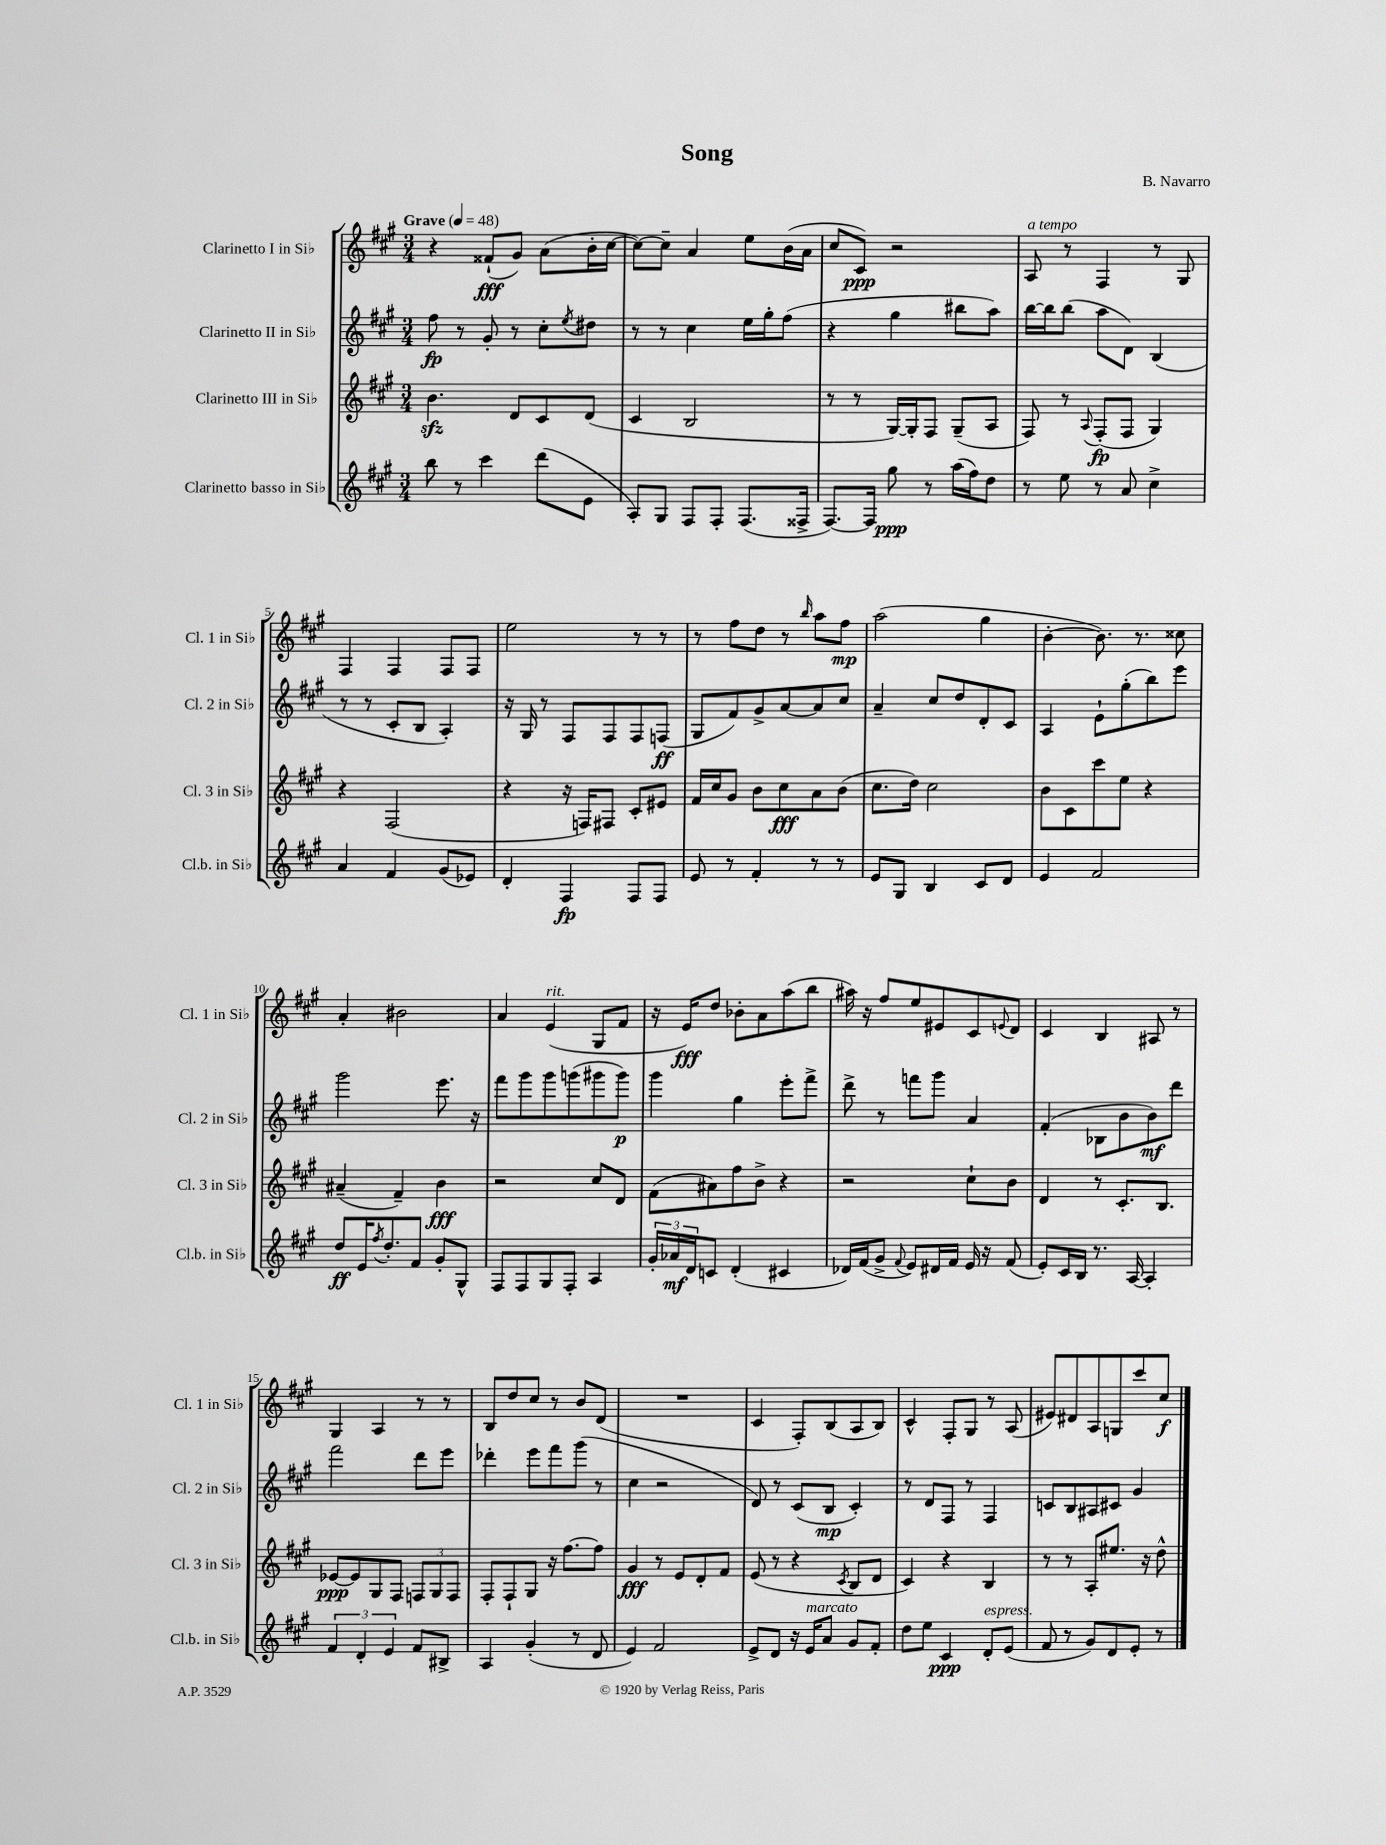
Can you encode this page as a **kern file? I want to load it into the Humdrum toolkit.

**kern	**kern	**kern	**kern
*staff4	*staff3	*staff2	*staff1
*clefG2	*clefG2	*clefG2	*clefG2
*k[f#c#g#]	*k[f#c#g#]	*k[f#c#g#]	*k[f#c#g#]
*M3/4	*M3/4	*M3/4	*M3/4
*MM48	*MM48	*MM48	*MM48
8bb	4.b	8ff#	4r
8r	.	8r	.
4ccc#	.	8g#'	(8f##`
.	8d	8r	8g#)
(8ddd	8c#	8cc#'	(8a
.	.	8qee	.
8e	(8d	8dd#	16b'
.	.	.	[16cc#
=	=	=	=
8A')	4c#	8r	8cc#_)
8G#	.	8r	8cc#~]
8F#	2B	4cc#	4a
8F#'	.	.	.
(8.F#	.	16ee	8ee
.	.	16gg#'	.
.	.	(8ff#	(16b
16F##^	.	.	16a
=	=	=	=
[8.F#)	8r	4r	8cc#
.	8r	.	8c#)
16F#]	.	.	.
8gg#	[16G#)	4gg#	2r
.	16G#']	.	.
8r	8F#	.	.
(16aa	(8G#~	8bb#	.
16ff#)	.	.	.
8dd	8A	8aa)	.
=	=	=	=
8r	8F#)	[16bb	8A
.	.	16bb]	.
8ee	8r	(8bb	8r
.	8qqA	.	.
8r	(8F#'	8aa	4F#
8a	8F#	8d)	.
4cc#^	4G#)	(4B	8r
.	.	.	8G#
=	=	=	=
4a	4r	8r	4F#
.	.	8r	.
4f#	(2F#	8c#'	4F#
.	.	8B	.
(8g#	.	4A')	8F#
8e-)	.	.	8F#
=	=	=	=
4d'	4r	16r	2ee
.	.	16G#	.
.	.	8r	.
4F#	16r	8F#	.
.	16F)	.	.
.	8F#	8F#	.
8F#	8c#'	8F#	8r
8F#	8e#	(8F	8r
=	=	=	=
8e	16f#	8G#	8r
.	16cc#	.	.
8r	8g#	8f#)	8ff#
4f#'	8b	8g#^	8dd
.	8cc#	[8a	8r
.	.	.	16qqbb
8r	8a	8a]	8aa
8r	(8b	8cc#	8ff#
=	=	=	=
8e	8.cc#	4a~	(2aa
8G#	.	.	.
.	16dd)	.	.
4B	2cc#	8cc#	.
.	.	8dd	.
8c#	.	8d'	4gg#
8d	.	8c#	.
=	=	=	=
4e	8b	4A	[4b'
.	8c#	.	.
2f#	8ccc#	8e`	8.b])
.	8ee	(8gg#'	.
.	.	.	8.r
.	4r	8bb)	.
.	.	8eee	8cc##
=	=	=	=
8dd	(4a#~	2ggg#	4a'
16e	.	.	.
8qff#	.	.	.
8.dd'	.	.	.
.	4f#~)	.	2b#
8f#	.	.	.
8g#'	4b	8.eee	.
8G#^^	.	.	.
.	.	16r	.
=	=	=	=
8F#	2r	8fff#	4a
8F#	.	8ggg#	.
8G#	.	8ggg#	(4e
8F#'	.	(8ggg	.
4A	8cc#	8ggg#	8G#
.	8d	8ggg#)	8f#
=	=	=	=
24g#'	(8f#	4ggg#	16r
24a-	.	.	.
.	.	.	16e)
24d	.	.	.
8c	8a#)	.	8dd
(4d'	8ff#	4gg#	8b-'
.	8b^	.	8a
4c#	4r	8eee'	(8aa
.	.	8fff#^	8bb
=	=	=	=
16d-)	2r	8ddd^	16aa#)
(16f#	.	.	16r
8g#^	.	8r	8ff#
8qqf#	.	.	.
8e)	.	8fff	8ee
16d#	.	8ggg#	8e#
16f#	.	.	.
16e	8cc#`	4a	8c#
16r	.	.	.
.	.	.	8qqe
(8f#	8b	.	8d
=	=	=	=
8e')	4d	(4f#'	4c#
16c#	.	.	.
16B	.	.	.
8.r	8r	8B-	4B
.	8.c#'	8b	.
[16A	.	.	.
4A']	.	8b)	8A#
.	8.B	.	.
.	.	8ddd	8r
=	=	=	=
6f#	[8e-	2fff#	4G#
.	8e-]	.	.
6d'	.	.	.
.	8G#	.	4A
6e	.	.	.
.	8F#	.	.
8f#	12F	8ddd	8r
.	12G#	.	.
8B#^	.	8eee	8r
.	12F	.	.
=	=	=	=
4A	8F#'	4ddd-'	8B
.	8F#`	.	8dd
(4g#'	8G#	8eee	8cc#
.	16r	8fff#	8r
.	[8.ff#	.	.
8r	.	(8ggg#	8b
8d	8ff#]	8r	(8d
=	=	=	=
4e)	4g#	4cc#	2.r
2f#	8r	2r	.
.	8e	.	.
.	8d'	.	.
.	8f#	.	.
=	=	=	=
8e^	(8e	8d)	4c#
8d	8r	8r	.
16r	4r	(8c#	8F#')
16e	.	.	.
8a	.	8B	(8B
.	8qc#	.	.
8g#	8B	4c#')	8A
8f#'	8d	.	8B)
=	=	=	=
8dd	4c#)	8r	4c#^^
8ee	.	8d	.
4c#	4r	8F#	8F#'
.	.	8r	8G#
8d'	4B	4F#	8r
(8e	.	.	(8A
=	=	=	=
8f#	8r	8c	8e#)
8r	8r	8B	8d#
8g#)	8A'	8A#	8A
8d	8.ee#	8c#	8G
8e'	.	4g#	8ccc#
.	16r	.	.
8r	8dd^^	.	8cc#
==	==	==	==
*-	*-	*-	*-
